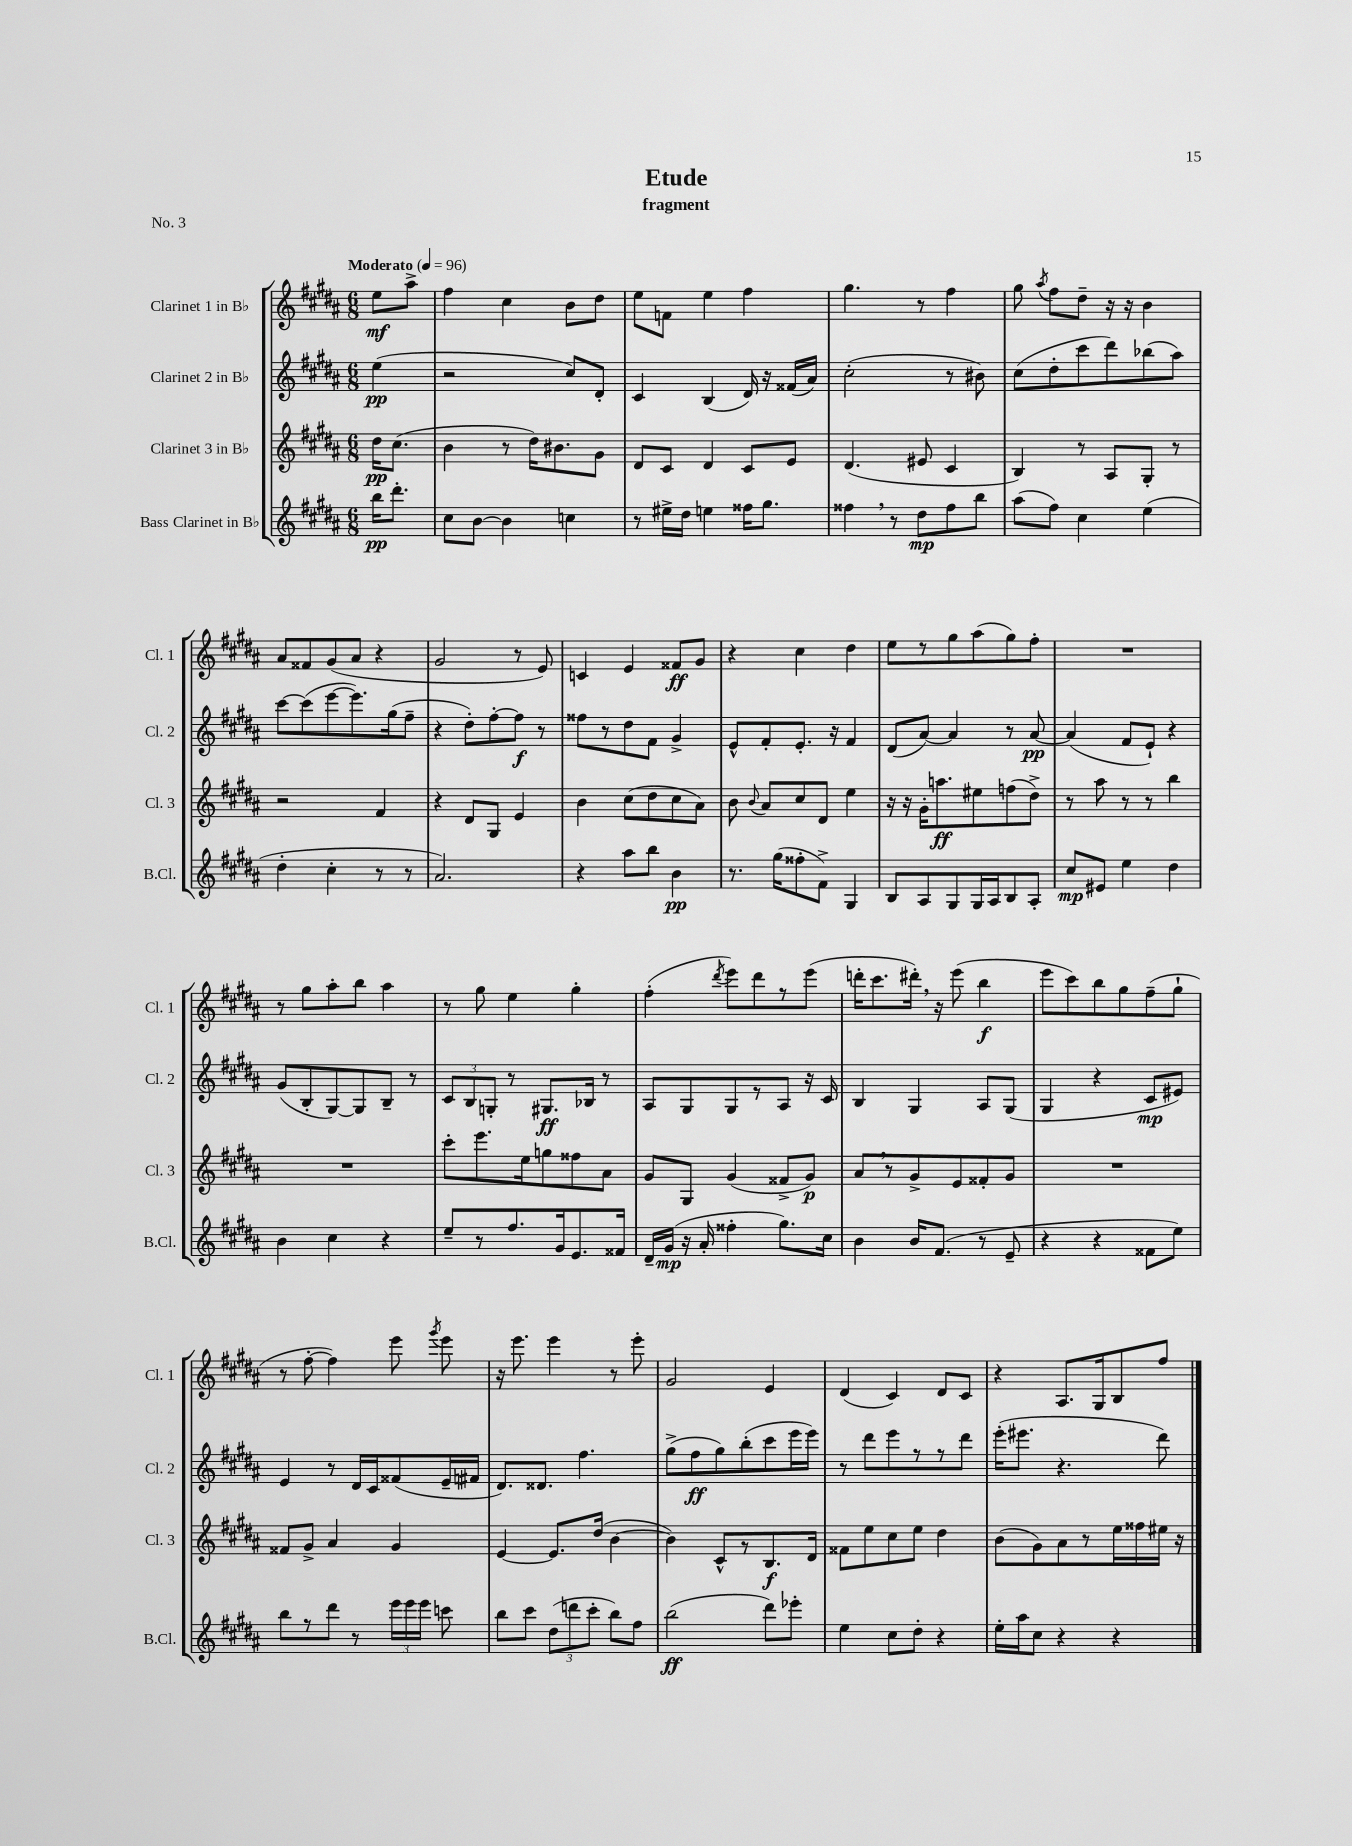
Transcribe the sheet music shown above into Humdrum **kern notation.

**kern	**kern	**kern	**kern
*staff4	*staff3	*staff2	*staff1
*clefG2	*clefG2	*clefG2	*clefG2
*k[f#c#g#d#a#]	*k[f#c#g#d#a#]	*k[f#c#g#d#a#]	*k[f#c#g#d#a#]
*M6/8	*M6/8	*M6/8	*M6/8
*MM96	*MM96	*MM96	*MM96
16bb	16dd#	(4ee	8ee
8.ddd#'	(8.cc#	.	.
.	.	.	8aa#^
=	=	=	=
8cc#	4b	2r	4ff#
[8b	.	.	.
4b]	8r	.	4cc#
.	16dd#)	.	.
.	8.b#	.	.
4cc	.	8cc#)	8b
.	8g#	8d#'	8dd#
=	=	=	=
8r	8d#	4c#	8ee
16ee#^	8c#	.	8f
16dd#	.	.	.
4ee	4d#	(4B	4ee
16ff##	8c#	16d#)	4ff#
8.gg#	.	16r	.
.	8e	(16f##	.
.	.	16a#)	.
=	=	=	=
4ff##	(4.d#	(2cc#'	4.gg#
8r	.	.	.
8dd#	8e#	.	8r
8ff##	4c#	8r	4ff#
8bb	.	8b#)	.
=	=	=	=
(8aa#	4B)	(8cc#	8gg#
.	.	.	8qaa#
8ff#)	.	8dd#'	8ff#
4cc#	8r	8ccc#	8dd#~
.	8A#	8ddd#)	16r
.	.	.	16r
(4ee	8G#'	(8bb-	4b
.	8r	8aa#)	.
=	=	=	=
4dd#'	2r	[8ccc#	8a#
.	.	(8ccc#]	8f##
4cc#'	.	[8eee	(8g#
.	.	8.eee])	8a#
8r	4f#	.	4r
.	.	(16gg#	.
8r	.	8ff#~	.
=	=	=	=
2.a#)	4r	4r	2g#
.	8d#	8dd#')	.
.	8G#	[8ff#'	.
.	4e	8ff#]	8r
.	.	8r	8e)
=	=	=	=
4r	4b	8ff##	4c
.	.	8r	.
8aa#	(8cc#	8dd#	4e
8bb	8dd#	8f#	.
4b	8cc#	4g#^	8f##
.	8a#)	.	8g#
=	=	=	=
8.r	8b	8e^^	4r
.	8qqb	.	.
.	8a#	8f#'	.
(16gg#	.	.	.
8ff##'	8cc#	8.e'	4cc#
8f#^)	8d#	.	.
.	.	16r	.
4G#	4ee	4f#	4dd#
=	=	=	=
8B	16r	(8d#	8ee
.	16r	.	.
8A#	16g#'	[8a#)	8r
.	8.aa	.	.
8G#	.	4a#]	8gg#
16G#	8ee#	.	(8aa#
16A#	.	.	.
8B	(8ff	8r	8gg#)
8A#'	8dd#^)	[8a#	8ff#'
=	=	=	=
8cc#	8r	(4a#]	2.r
8e#	8aa#	.	.
4ee	8r	8f#	.
.	8r	8e`)	.
4dd#	4bb	4r	.
=	=	=	=
4b	2.r	(8g#	8r
.	.	8B'	8gg#
4cc#	.	[8G#)	8aa#'
.	.	8G#]	8bb
4r	.	8B~	4aa#
.	.	8r	.
=	=	=	=
8ee~	8ccc#'	12c#	8r
.	.	12B	.
8r	8.eee	.	8gg#
.	.	12G'	.
8.ff#	.	8r	4ee
.	16ee	.	.
.	8gg	8.G#	.
16g#	.	.	.
8.e	8ff##	.	4gg#'
.	.	16B-	.
.	8a#	8r	.
16f##	.	.	.
=	=	=	=
16d#~	8g#	8A#	(4ff#'
(16g#	.	.	.
16r	8G#	8G#	.
16a#'	.	.	.
.	.	.	8qddd#
4ff##'	(4g#	8G#	8eee)
.	.	8r	8ddd#
8.gg#)	8f##^	8A#	8r
.	8g#)	16r	(8eee
16cc#	.	16c#	.
=	=	=	=
4b	8a#	4B	16ddd'
.	.	.	8.ccc#
.	8r	.	.
16b	8g#^	4G#	16ddd#')
(8.f#	.	.	16r
.	8e	.	(8eee
8r	8f##'	8A#	4bb
8e~	8g#	(8G#	.
=	=	=	=
4r	2.r	4G#	8eee
.	.	.	8ccc#)
4r	.	4r	8bb
.	.	.	8gg#
8f##	.	8c#	(8ff#~
8ee)	.	8e#)	8gg#`
=	=	=	=
8bb	8f##	4e	8r
8r	8g#^	.	[8ff#'
8ddd#	4a#	8r	4ff#])
8r	.	16d#	.
.	.	16c#	.
24eee	4g#	(8f##	8eee
24eee	.	.	.
24eee	.	.	.
.	.	.	8qggg#
8ccc	.	16e~	8eee
.	.	16f#	.
=	=	=	=
8bb	[4e	8.d#)	16r
.	.	.	8.eee
8ccc#	.	.	.
.	.	8.d##	.
(12dd#	8.e]	.	4eee
12ddd	.	.	.
.	.	4.ff#	.
12ccc#'	.	.	.
.	(16dd#	.	.
8bb)	[4b	.	8r
8ff#	.	.	8eee'
=	=	=	=
(2bb	4b])	(8gg#^	2g#
.	.	8ff#	.
.	8c#^^	8gg#)	.
.	8r	(8bb'	.
8ddd#)	8.B	8ccc#	4e
8eee-'	.	16eee	.
.	16d#	16eee)	.
=	=	=	=
4ee	8f##	8r	(4d#
.	8ee	8ddd#	.
8cc#	8cc#	8eee	4c#)
8dd#'	8ee	8r	.
4r	4dd#	8r	8d#
.	.	8ddd#	8c#
=	=	=	=
16ee'	(8b	(16eee'	4r
16aa#	.	8.eee#	.
8cc#	8g#)	.	.
4r	8a#	4.r	8.A#
.	8r	.	.
.	.	.	16G#
4r	16ee	.	8B
.	16ff##	.	.
.	16ee#	8ddd#)	8ff#
.	16r	.	.
==	==	==	==
*-	*-	*-	*-
